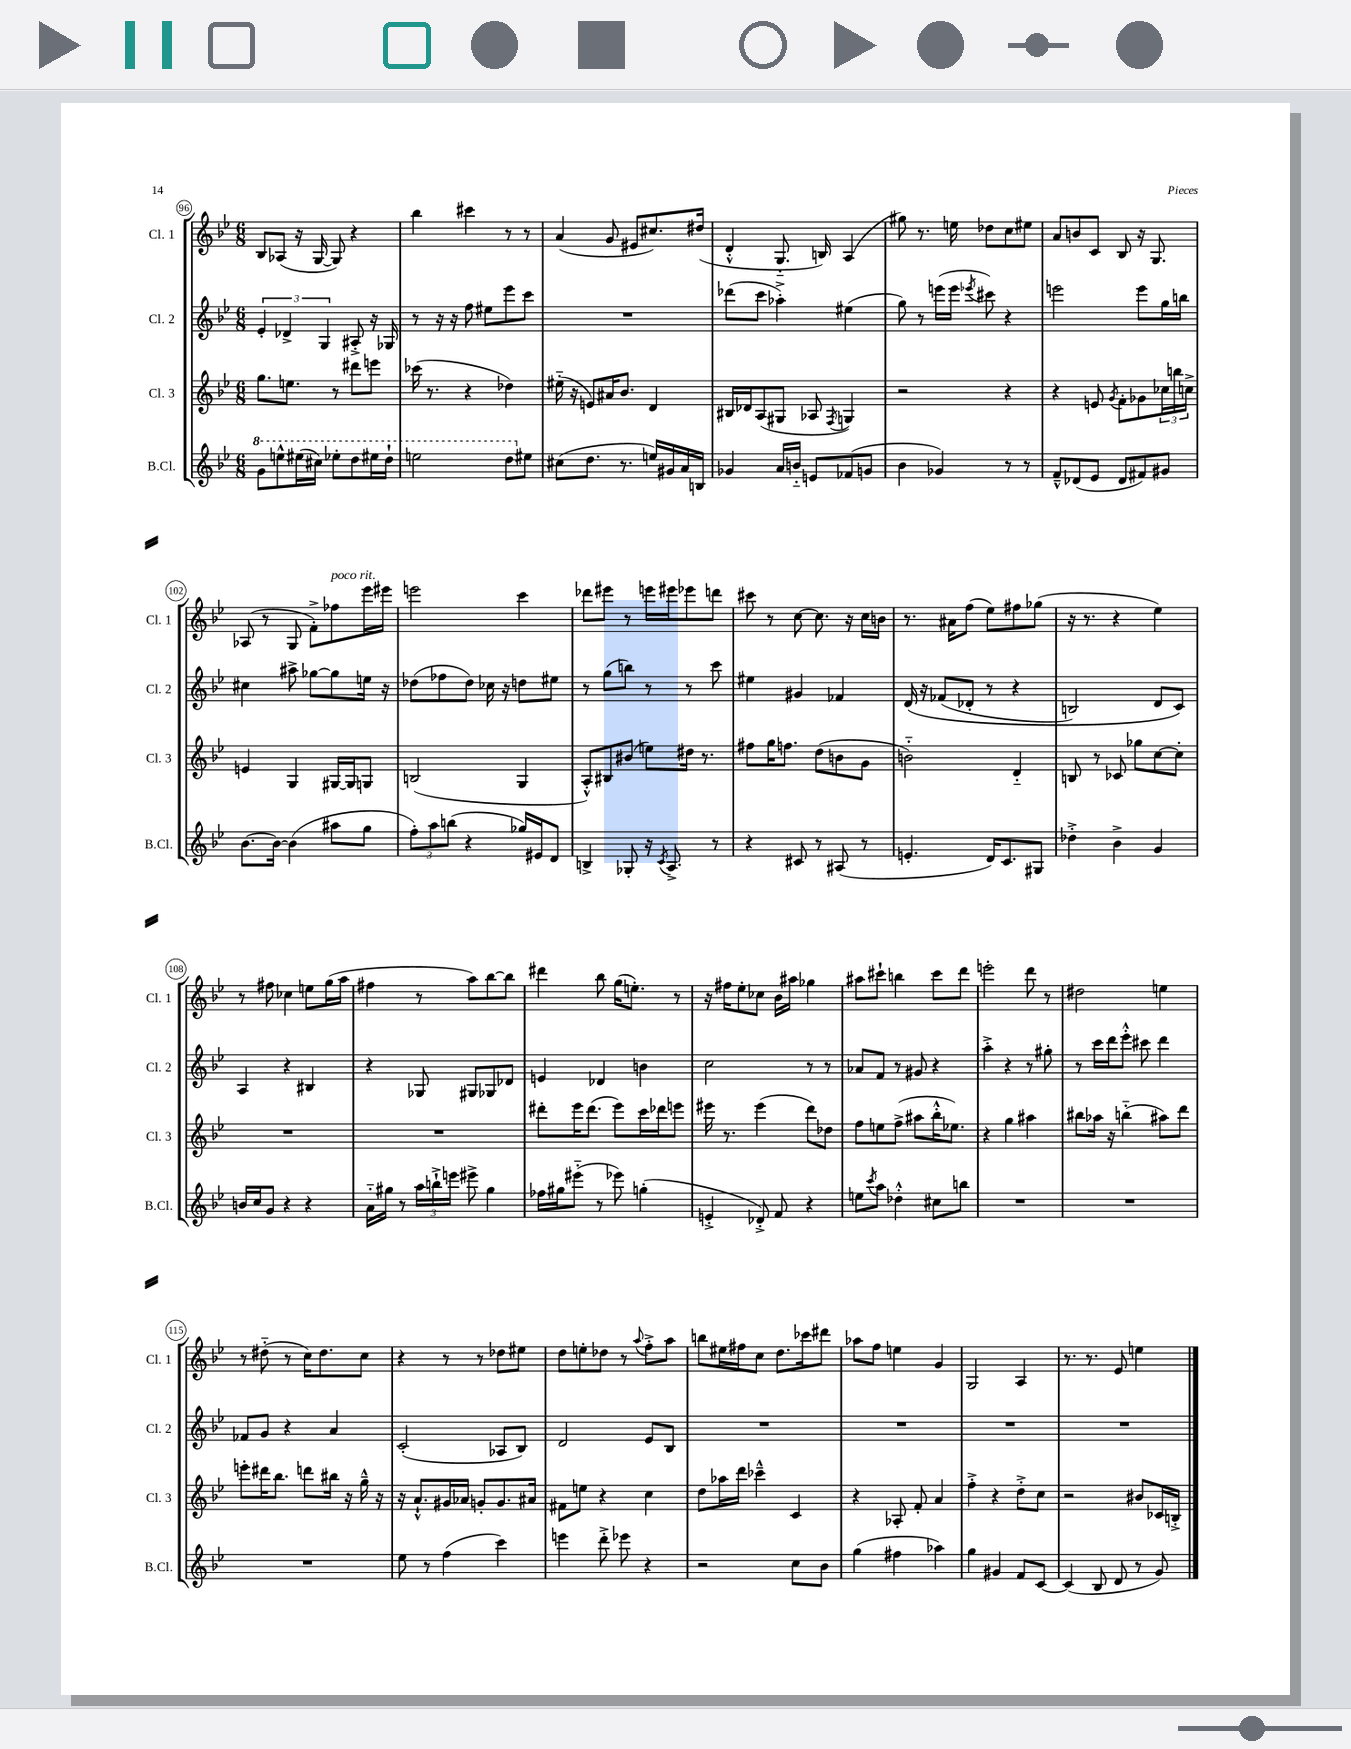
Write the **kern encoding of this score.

**kern	**kern	**kern	**kern
*staff4	*staff3	*staff2	*staff1
*clefG2	*clefG2	*clefG2	*clefG2
*k[b-e-]	*k[b-e-]	*k[b-e-]	*k[b-e-]
*M6/8	*M6/8	*M6/8	*M6/8
8gg\L	8.gg\L	6e-'/	8B-/L
8eee^^\	.	.	(8A-/J
.	.	6d-^/	.
.	8.ee\J	.	.
(16eee#\L	.	.	16r
16ccc#\JJ)	.	.	[16G/
.	.	6G/	.
8eee-'\L	8r	.	8G/])
8ddd\	8ddd#\L	8A#'^/	4r
16eee#\L	8eee\J	16r	.
16ddd`\JJ	.	16G-/	.
=	=	=	=
2eee\	(16ccc-\	8r	4bb-\
.	8.r	.	.
.	.	16r	.
.	.	16r	.
.	4r	8ff\	4ccc#\
.	.	8ee#\L	.
8ddd\L	4dd-\)	8eee-\	8r
8ee#\J	.	8ccc\J	8r
=	=	=	=
(8cc#\L	(16ee#'~\	2.r	(4a/
.	16r	.	.
8.dd\J	8e/L)	.	.
.	16a#/K	.	8g/
8.r	8.b-/J	.	.
.	.	.	8e#/L
16ee/LL)	4d/	.	8.cc#/)
16g#/	.	.	.
16a/	.	.	.
16B/JJ	.	.	(16dd#/Jk
=	=	=	=
4g-/	16B#/LL	(8ddd-\L	4d'^^/
.	16d-/J	.	.
.	(8A/	8ccc\J	.
16a/LL	8G#/J	4aa-'^\)	8.G'~/
16b'~/JJ	.	.	.
8e/L	8A-/	.	.
.	.	.	16B/)
.	8qF/	.	.
(8f-/	4G/)	(4ee#\	(4A/
8g/J	.	.	.
=	=	=	=
4b-\	2r	8gg\)	8gg#\)
.	.	8r	8.r
4g-/)	.	(16eee\LL	.
.	.	16eee\JJ	16ee\
.	.	8qeee-/	.
.	.	8ccc#\)	8dd-\L
8r	4r	4r	8cc\
8r	.	.	8ee#\J
=	=	=	=
8f~^^/L	4r	2eee\	8a/L
(8d-/	.	.	8b/
8e-/J	8e/	.	8c/J
.	8qg/	.	.
8d-/L	8f'\L	.	8B-/
8f#/)	8g-\	8eee\L	16r
.	.	.	8.G/
8g#/J	24cc-\L	16gg\L	.
.	24bb\	.	.
.	.	16bb\JJ	.
.	24cc^\JJ	.	.
=	=	=	=
[8.b-\L	4e/	4cc#\	(8A-/
.	.	.	8r
16b-\_Jk	.	.	.
(4b-\]	4G/	8aa#^\	8G/
.	.	[8gg-\L	8f'^\L)
8aa#\L	[16G#/LL	8gg-\]	8ff-\
.	16G#/]J	.	.
8gg\J	8G/J	16ee\Jk	16eee-\L
.	.	16r	16eee#\JJ
=	=	=	=
12ff'\L)	(2B/	(8dd-\L	2eee\
12aa\	.	.	.
.	.	8ff-\	.
(12bb\J	.	.	.
4r	.	8dd-\J)	.
.	.	16cc-\	.
.	.	16r	.
16gg-/LL)	4G/	8dd\L	4ccc\
16e#/J	.	.	.
8d/J	.	8ee#\J	.
=	=	=	=
4B^/	8A'^^/L)	8r	8ddd-\L
.	8B#/	(8gg\L	8eee#\J
8G-'/	(8b#/J	8bb\J)	8r
16r	8ee\L)	8r	16eee\LL
8qc/	.	.	.
8.A^/	.	.	16eee#\J
.	16dd#\Jk	8r	8eee-\
.	8.r	.	.
8r	.	8ccc\	8ddd\J
=	=	=	=
4r	8ff#\L	4ee#\	8ccc#\
.	16gg\K	.	8r
.	8.ff\J	.	.
8c#/	.	4g#/	[8cc\
8r	(8dd\L	.	8.cc\]
(8A#/	8b\	4f-/	.
.	.	.	16r
8r	8g\J	.	16cc\LL
.	.	.	16b\JJ
=	=	=	=
4.e'/	2b'~\)	&(16d/	8.r
.	.	16r	.
.	.	(8f-/L	.
.	.	.	16a#\LK
.	.	8d-'/J	(8ff\J
16d/LK)	.	8r	8ee-\L)
8.c/	.	.	.
.	4d'~/	4r	8ff#\
8G#/J	.	.	(8gg-\J
=	=	=	=
4dd-'^\	8B/	2B/)	16r
.	.	.	8.r
.	8r	.	.
4b-^\	8c-/	.	4r
.	8gg-\L	.	.
4g/	[8cc\	8d/L	4ee-\)
.	8cc'\]J	8c/J&)	.
=	=	=	=
16b/LL	2.r	4A/	8r
16cc/J	.	.	.
8g/J	.	.	8ff#\
4r	.	4r	4cc-\
4r	.	4B#/	8ee\L
.	.	.	(16gg\L
.	.	.	16aa\JJ
=	=	=	=
16a'~\LL	2.r	4r	4ff#\
16gg#\JJ	.	.	.
8r	.	.	.
24aa\LL	.	8G-/	8r
24bb`^\	.	.	.
24eee\JJ	.	.	.
8eee#^\	.	8G#/L	8aa\L)
4gg#\	.	8G-/	[8bb-\
.	.	8d-/J	8bb-\]J
=	=	=	=
16ff-\LL	8ddd#'\L	4e/	4ddd#\
16gg#\J	.	.	.
(8eee#'~\J	16eee-\K	.	.
.	(8.ddd#\J	.	.
8r	.	4d-/	8bb-\
8eee-\)	8eee-\L)	.	(16gg\LK
.	.	.	8.ee'\J)
(4gg'\	16ccc\L	4b\	.
.	16ddd-\J	.	.
.	8eee\J	.	8r
=	=	=	=
4e'^/	16eee#\	2cc\	16r
.	8.r	.	16ff#\LK
.	.	.	8ee-'\
8d-'^/)	(4eee#\	.	8cc-\J
8f/	.	.	16b-\LL
.	.	.	16aa#\JJ
4r	8ddd\L)	8r	4gg-\
.	8dd-\J	8r	.
=	=	=	=
8ee\L	8ff\L	8a-/L	8aa#\L
8qccc/	.	.	.
8aa\J	8ee\	8f/J	8ccc#`\J
4dd-'^^\	(8ff^\J	8r	4bb\
.	8aa#\L	8g#/	.
8cc#\L	16bb-'^^\K	4r	8ccc#\L
.	8.ee-\J)	.	.
8bb\J	.	.	8ddd\J
=	=	=	=
2.r	4r	4aa'^\	2eee'\
.	4gg\	4r	.
.	4aa#\	8r	8ddd\
.	.	8gg#'\	8r
=	=	=	=
2.r	8bb#\L	8r	2dd#\
.	16aa-\Jk	16ccc\LL	.
.	16r	16ddd\J	.
.	(4bb'~\	8eee-'^^\J	.
.	.	8ccc#\	.
.	8aa#\L)	4ddd\	4ee\
.	8ddd\J	.	.
=	=	=	=
2.r	8eee'\L	8f-/L	8r
.	16ddd#\K	8g/J	(8dd#'~\
.	8.bb-\J	.	.
.	.	4r	8r
.	8ddd\L	.	16cc\LK)
.	.	.	8.dd#\
.	16bb#\Jk	4a/	.
.	16r	.	.
.	16gg~^^\	.	8cc\J
.	16r	.	.
=	=	=	=
8ee-\	16r	(2c'/	4r
.	8.a`^^/L	.	.
8r	.	.	.
(4ff\	16g#/L	.	8r
.	16a-/JJ	.	.
.	8g'/L	.	8r
4ccc\)	8.g/	8A-/L	8dd-\L
.	.	8B-/J)	8ee#\J
.	16a#/Jk	.	.
=	=	=	=
4eee\	8f#\L	2d/	8dd\L
.	8ee\J	.	8ee'\
8ddd'^\	4r	.	8dd-\J
8eee-\	.	.	8r
.	.	.	8qqaa/
4r	4cc\	8e-/L	8ff'^\L
.	.	8B-/J	8aa\J
=	=	=	=
2r	8dd\L	2.r	8bb\L
.	16aa-\L	.	16ee#\L
.	16ddd\JJ	.	16ff#\J
.	4ccc-~^^\	.	8cc\J
.	.	.	8.dd\L
8cc\L	4c/	.	.
.	.	.	16ccc-\k
8b-\J	.	.	8ddd#\J
=	=	=	=
(4gg\	4r	2.r	8aa-\L
.	.	.	8ff\J
4ff#\	8A-'/	.	4ee\
.	8f'/	.	.
4aa-\)	4a/	.	4g/
=	=	=	=
4gg\	4ff'^\	2.r	2G/
4g#/	4r	.	.
8f/L	8dd'^\L	.	4A/
[8c/J	8cc\J	.	.
=	=	=	=
(4c/]	2r	2.r	8.r
.	.	.	8.r
8B-/	.	.	.
8d/	.	.	8e-/
8r	8b#/L	.	4ee\
8g/)	16c-/L	.	.
.	16B'^/JJ	.	.
==	==	==	==
*-	*-	*-	*-
